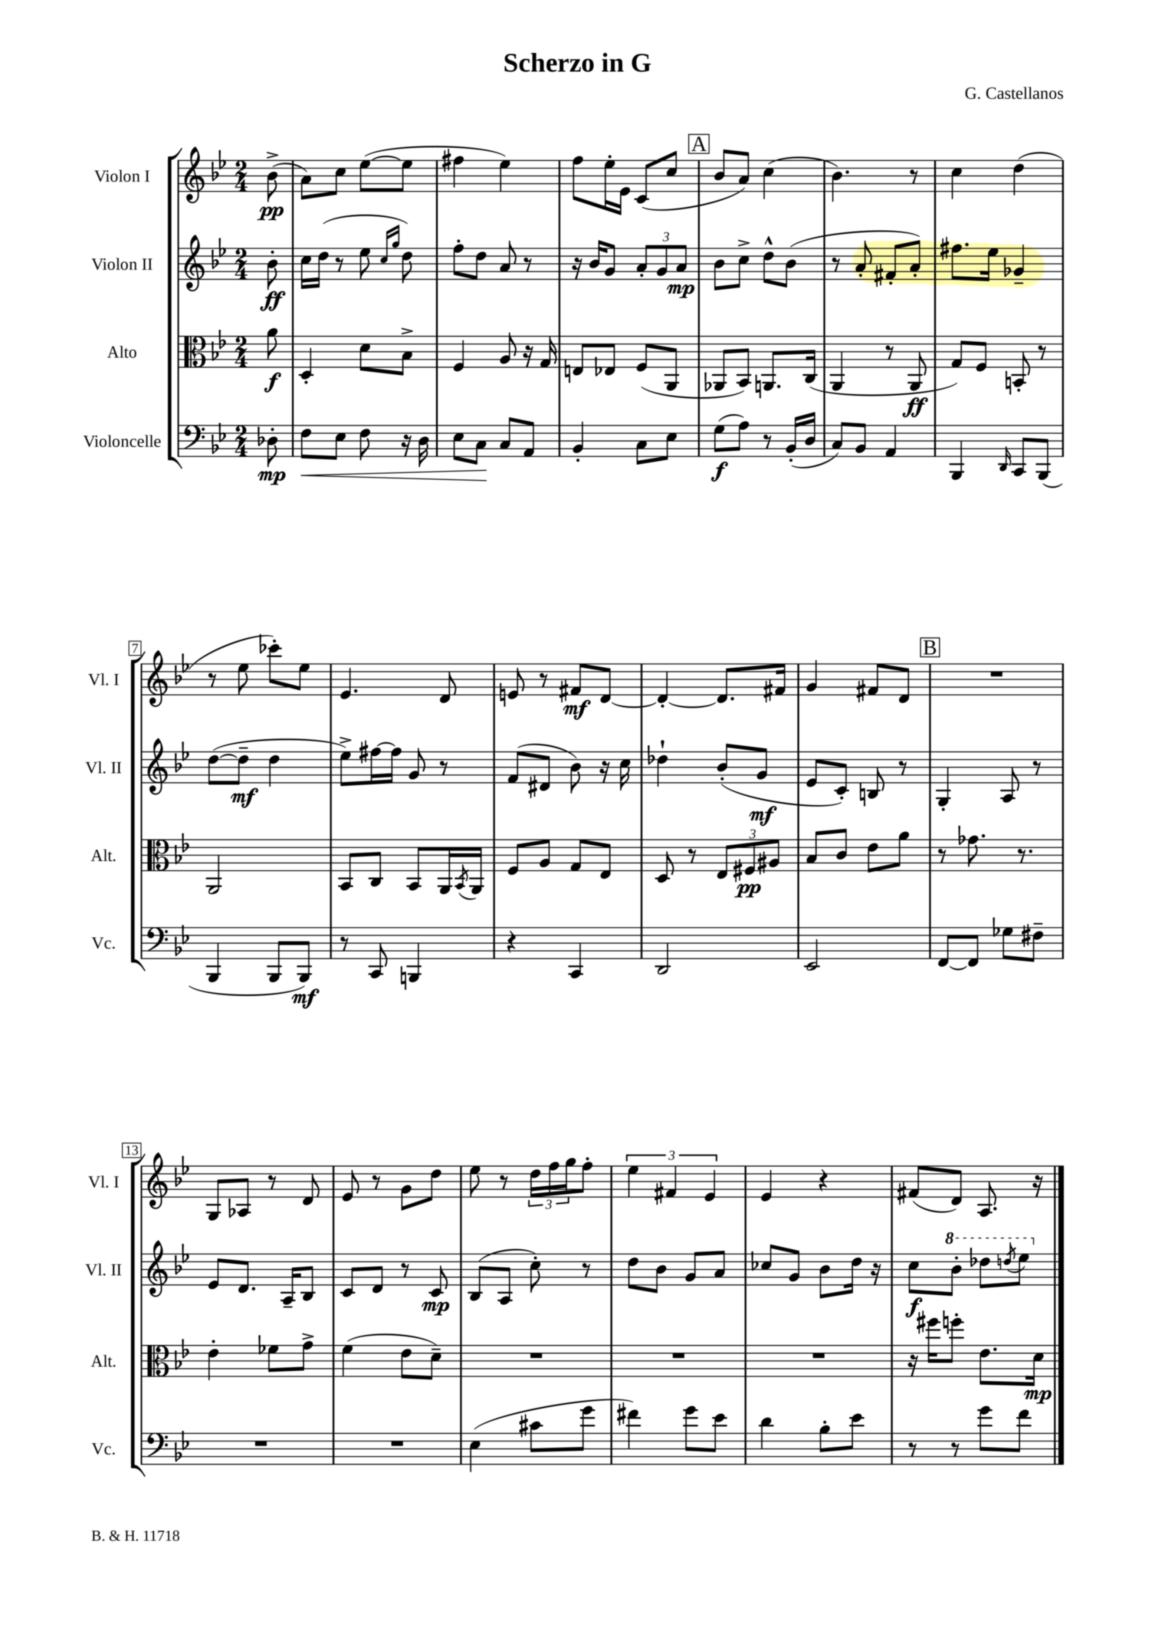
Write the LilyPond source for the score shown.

\header { title = "Scherzo in G" composer = "G. Castellanos" }
<<
\new StaffGroup <<
\new Staff = "s0" \with { instrumentName = "Violon I" shortInstrumentName = "Vl. I" } {
    \clef treble \key bes \major \numericTimeSignature \time 2/4 \partial 8
    bes'8->\pp( |
    a'8) c''8 ees''8~( ees''8 |
    fis''4 ees''4) |
    f''8 ees''16-. ees'16 c'8( c''8 |
    \mark \markup { \box "A" } bes'8 a'8) c''4( |
    bes'4.) r8 |
    c''4 d''4( |
    r8 ees''8 ces'''8-.) ees''8 |
    ees'4. d'8 |
    e'8 r8 fis'8\mf d'8~ |
    d'4~-. d'8. fis'16 |
    g'4 fis'8 d'8 |
    \mark \markup { \box "B" } R2 |
    g8 aes8 r8 d'8 |
    ees'8 r8 g'8 d''8 |
    ees''8 r8 \tuplet 3/2 { d''16 f''16 g''16 } f''8-. |
    \tuplet 3/2 { ees''4 fis'4 ees'4 } |
    ees'4 r4 |
    fis'8( d'8) a8. r16 \bar "|." |
}
\new Staff = "s1" \with { instrumentName = "Violon II" shortInstrumentName = "Vl. II" } {
    \clef treble \key bes \major \numericTimeSignature \time 2/4 \partial 8
    bes'8-.\ff |
    c''16 d''16( r8 ees''8 \grace { c''16 g''16 } d''8) |
    f''8-. d''8 a'8 r8 |
    r16 bes'16 g'8 \tuplet 3/2 { a'8-. g'8 a'8\mp } |
    \mark \markup { \box "A" } bes'8 c''8-> d''8-^ bes'8( |
    r8 a'8-. fis'8-. a'8-.) |
    fis''8. ees''16 ges'4-- |
    d''8~( d''8--\mf d''4 |
    ees''8->) fis''16~ fis''16 g'8 r8 |
    f'8( dis'8 bes'8) r16 c''16 |
    des''4-! bes'8-.( g'8\mf |
    ees'8 c'8-.) b8 r8 |
    \mark \markup { \box "B" } g4-. a8 r8 |
    ees'8 d'8. a16-- bes8 |
    c'8 d'8 r8 c'8\mp |
    bes8( a8 c''8-.) r8 |
    d''8 bes'8 g'8 a'8 |
    ces''8 g'8 bes'8 d''16 r16 |
    c''8\f \ottava #1 bes''8-. des'''8 \acciaccatura { d'''8 } ees'''8 \ottava #0 \bar "|." |
}
\new Staff = "s2" \with { instrumentName = "Alto" shortInstrumentName = "Alt." } {
    \clef alto \key bes \major \numericTimeSignature \time 2/4 \partial 8
    a'8\f |
    d4-. d'8 bes8-> |
    f4 a8 r16 g16 |
    e8 ees8 f8( a,8 |
    \mark \markup { \box "A" } aes,8 bes,8) a,8. c16( |
    a,4 r8 a,8\ff |
    g8) f8 b,8-. r8 |
    a,2 |
    bes,8 c8 bes,8 a,16 \acciaccatura { bes,8 } a,16 |
    f8 a8 g8 ees8 |
    d8 r8 \tuplet 3/2 { ees8 fis8\pp ais8 } |
    bes8 c'8 ees'8 a'8 |
    \mark \markup { \box "B" } r8 ges'8. r8. |
    ees'4-. fes'8 g'8-> |
    f'4( ees'8 d'8--) |
    R2 |
    R2 |
    R2 |
    r16 fis''16 f''8-. ees'8. d'16\mp \bar "|." |
}
\new Staff = "s3" \with { instrumentName = "Violoncelle" shortInstrumentName = "Vc." } {
    \clef bass \key bes \major \numericTimeSignature \time 2/4 \partial 8
    des8-.\mp |
    f8\< ees8 f8 r16 d16 |
    ees8 c8\! c8 a,8 |
    bes,4-. c8 ees8 |
    \mark \markup { \box "A" } g8\f( a8) r8 bes,16-.( d16 |
    c8) bes,8 a,4 |
    bes,,4 \grace { d,16 } c,8 bes,,8( |
    bes,,4 bes,,8 bes,,8\mf) |
    r8 c,8 b,,4 |
    r4 c,4 |
    d,2 |
    ees,2 |
    \mark \markup { \box "B" } f,8~ f,8 ges8 fis8-- |
    R2 |
    R2 |
    ees4( cis'8 g'8 |
    fis'4) g'8 ees'8 |
    d'4 bes8-. ees'8 |
    r8 r8 g'8 f'8 \bar "|." |
}
>>
>>
\layout { \context { \Score \override BarNumber.stencil = #(make-stencil-boxer 0.1 0.3 ly:text-interface::print) } }
